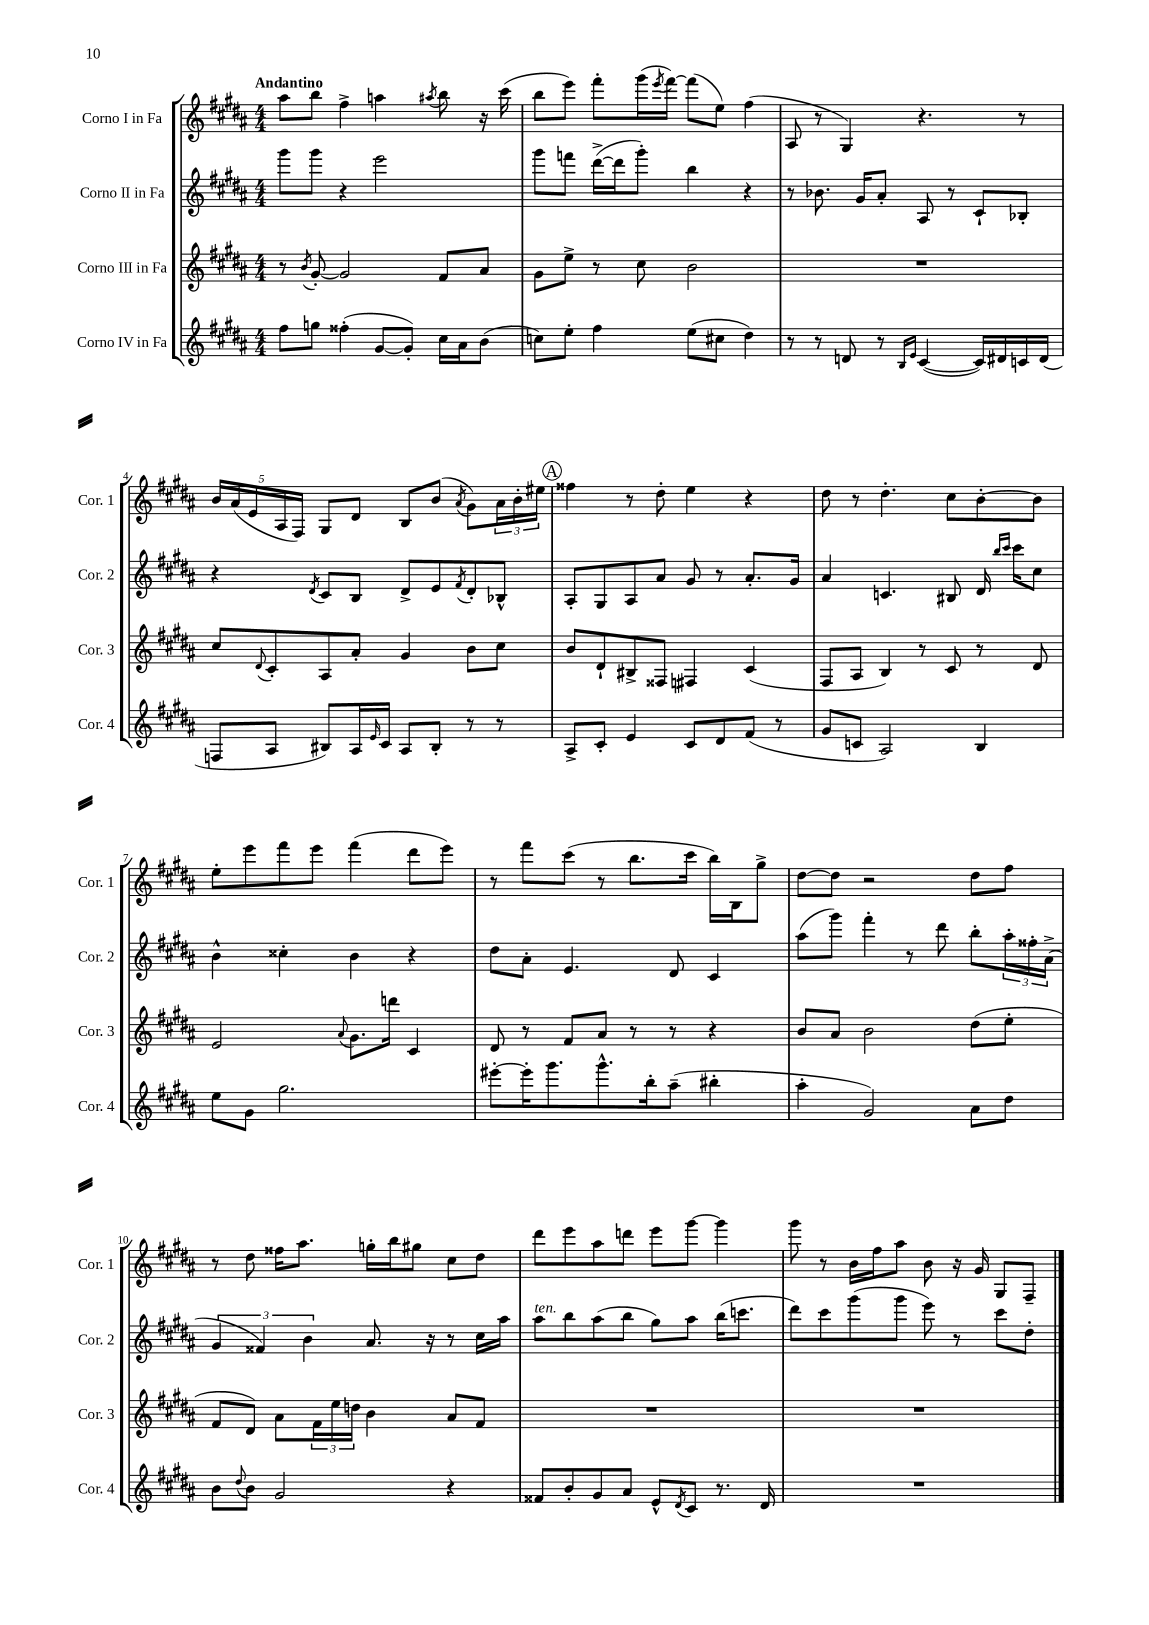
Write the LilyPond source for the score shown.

<<
\new StaffGroup <<
\new Staff = "s0" \with { instrumentName = "Corno I in Fa" shortInstrumentName = "Cor. 1" } {
    \clef treble \key b \major \numericTimeSignature \time 4/4 \tempo "Andantino"
    ais''8 b''8 fis''4-> a''4 \acciaccatura { ais''8 } b''8 r16 cis'''16( |
    b''8 e'''8) fis'''8-. gis'''16( \acciaccatura { e'''8 } fis'''16~) fis'''8( e''8) fis''4( |
    ais8 r8 gis4) r4. r8 |
    \tuplet 5/4 { b'16 ais'16( e'16 ais16 fis16) } gis8 dis'8 b8 b'8( \acciaccatura { ais'8 } gis'8) \tuplet 3/2 { ais'16 b'16-. eis''16 } |
    \mark \markup { \circle "A" } fisis''4 r8 dis''8-. e''4 r4 |
    dis''8 r8 dis''4.-. cis''8 b'8~-. b'8 |
    e''8-. e'''8 fis'''8 e'''8 fis'''4( dis'''8 e'''8) |
    r8 fis'''8 cis'''8( r8 b''8. cis'''16 b''16) b16 gis''8-> |
    dis''8~ dis''8 r2 dis''8 fis''8 |
    r8 dis''8 fisis''16 ais''8. g''16-. b''16 gis''8 cis''8 dis''8 |
    dis'''8 e'''8 ais''8 d'''8 e'''8 gis'''8~ gis'''4 |
    gis'''8 r8 b'16 fis''16 ais''8 b'8 r16 gis'16 gis8 fis8-- \bar "|." |
}
\new Staff = "s1" \with { instrumentName = "Corno II in Fa" shortInstrumentName = "Cor. 2" } {
    \clef treble \key b \major \numericTimeSignature \time 4/4
    gis'''8 gis'''8 r4 e'''2 |
    gis'''8 f'''8 dis'''16~->( dis'''16 gis'''8-.) b''4 r4 |
    r8 bes'8. gis'16 ais'8-. ais8 r8 cis'8-! bes8-. |
    r4 \acciaccatura { dis'8 } cis'8 b8 dis'8-> e'8 \acciaccatura { fis'8 } dis'8-. bes8-^ |
    \mark \markup { \circle "A" } ais8-. gis8 ais8 ais'8 gis'8 r8 ais'8.-. gis'16 |
    ais'4 c'4. bis8 dis'16 \grace { b''16 cis'''16 } cis'''16 cis''8 |
    b'4-^ cisis''4-. b'4 r4 |
    dis''8 ais'8-. e'4. dis'8 cis'4 |
    ais''8( gis'''8) fis'''4-. r8 dis'''8 b''8-. \tuplet 3/2 { ais''16-. fisis''16-. ais'16->( } |
    \tuplet 3/2 { gis'4 fisis'4) b'4 } ais'8. r16 r8 cis''16 ais''16 |
    ais''8^\markup { \italic "ten." } b''8 ais''8( b''8 gis''8) ais''8 b''16( c'''8. |
    dis'''8) cis'''8 gis'''8( gis'''8 e'''8) r8 cis'''8 dis''8-. \bar "|." |
}
\new Staff = "s2" \with { instrumentName = "Corno III in Fa" shortInstrumentName = "Cor. 3" } {
    \clef treble \key b \major \numericTimeSignature \time 4/4
    r8 \acciaccatura { b'8 } gis'8~-. gis'2 fis'8 ais'8 |
    gis'8 e''8-> r8 cis''8 b'2 |
    R1 |
    cis''8 \appoggiatura { dis'8 } cis'8-. ais8 ais'8-. gis'4 b'8 cis''8 |
    \mark \markup { \circle "A" } b'8 dis'8-! bis8-> fisis8 fis4 cis'4( |
    fis8 ais8 b4) r8 cis'8 r8 dis'8 |
    e'2 \appoggiatura { ais'8 } gis'8. d'''16 cis'4 |
    dis'8 r8 fis'8 ais'8 r8 r8 r4 |
    b'8 ais'8 b'2 dis''8( e''8-. |
    fis'8 dis'8) ais'8 \tuplet 3/2 { fis'16 e''16 d''16 } b'4 ais'8 fis'8 |
    R1 |
    R1 \bar "|." |
}
\new Staff = "s3" \with { instrumentName = "Corno IV in Fa" shortInstrumentName = "Cor. 4" } {
    \clef treble \key b \major \numericTimeSignature \time 4/4
    fis''8 g''8 fisis''4-.( gis'8~ gis'8-.) cis''16 ais'16 b'8( |
    c''8) e''8-. fis''4 e''8( cis''8 dis''4) |
    r8 r8 d'8 r8 \grace { b16 e'16 } cis'4~( cis'16) dis'16 c'16 dis'16( |
    f8 ais8 bis8) ais16 \grace { e'16 } cis'16 ais8 bis8-. r8 r8 |
    \mark \markup { \circle "A" } ais8-> cis'8-. e'4 cis'8 dis'8 fis'8( r8 |
    gis'8 c'8 ais2) b4 |
    e''8 gis'8 gis''2. |
    eis'''8~-. eis'''16-. gis'''8. gis'''8.-^ b''16-. ais''8--( bis''4-. |
    ais''4-. gis'2) ais'8 dis''8 |
    b'8 \appoggiatura { dis''8 } b'8 gis'2 r4 |
    fisis'8 b'8-. gis'8 ais'8 e'8-^ \acciaccatura { dis'8 } cis'8 r8. dis'16 |
    R1 \bar "|." |
}
>>
>>
